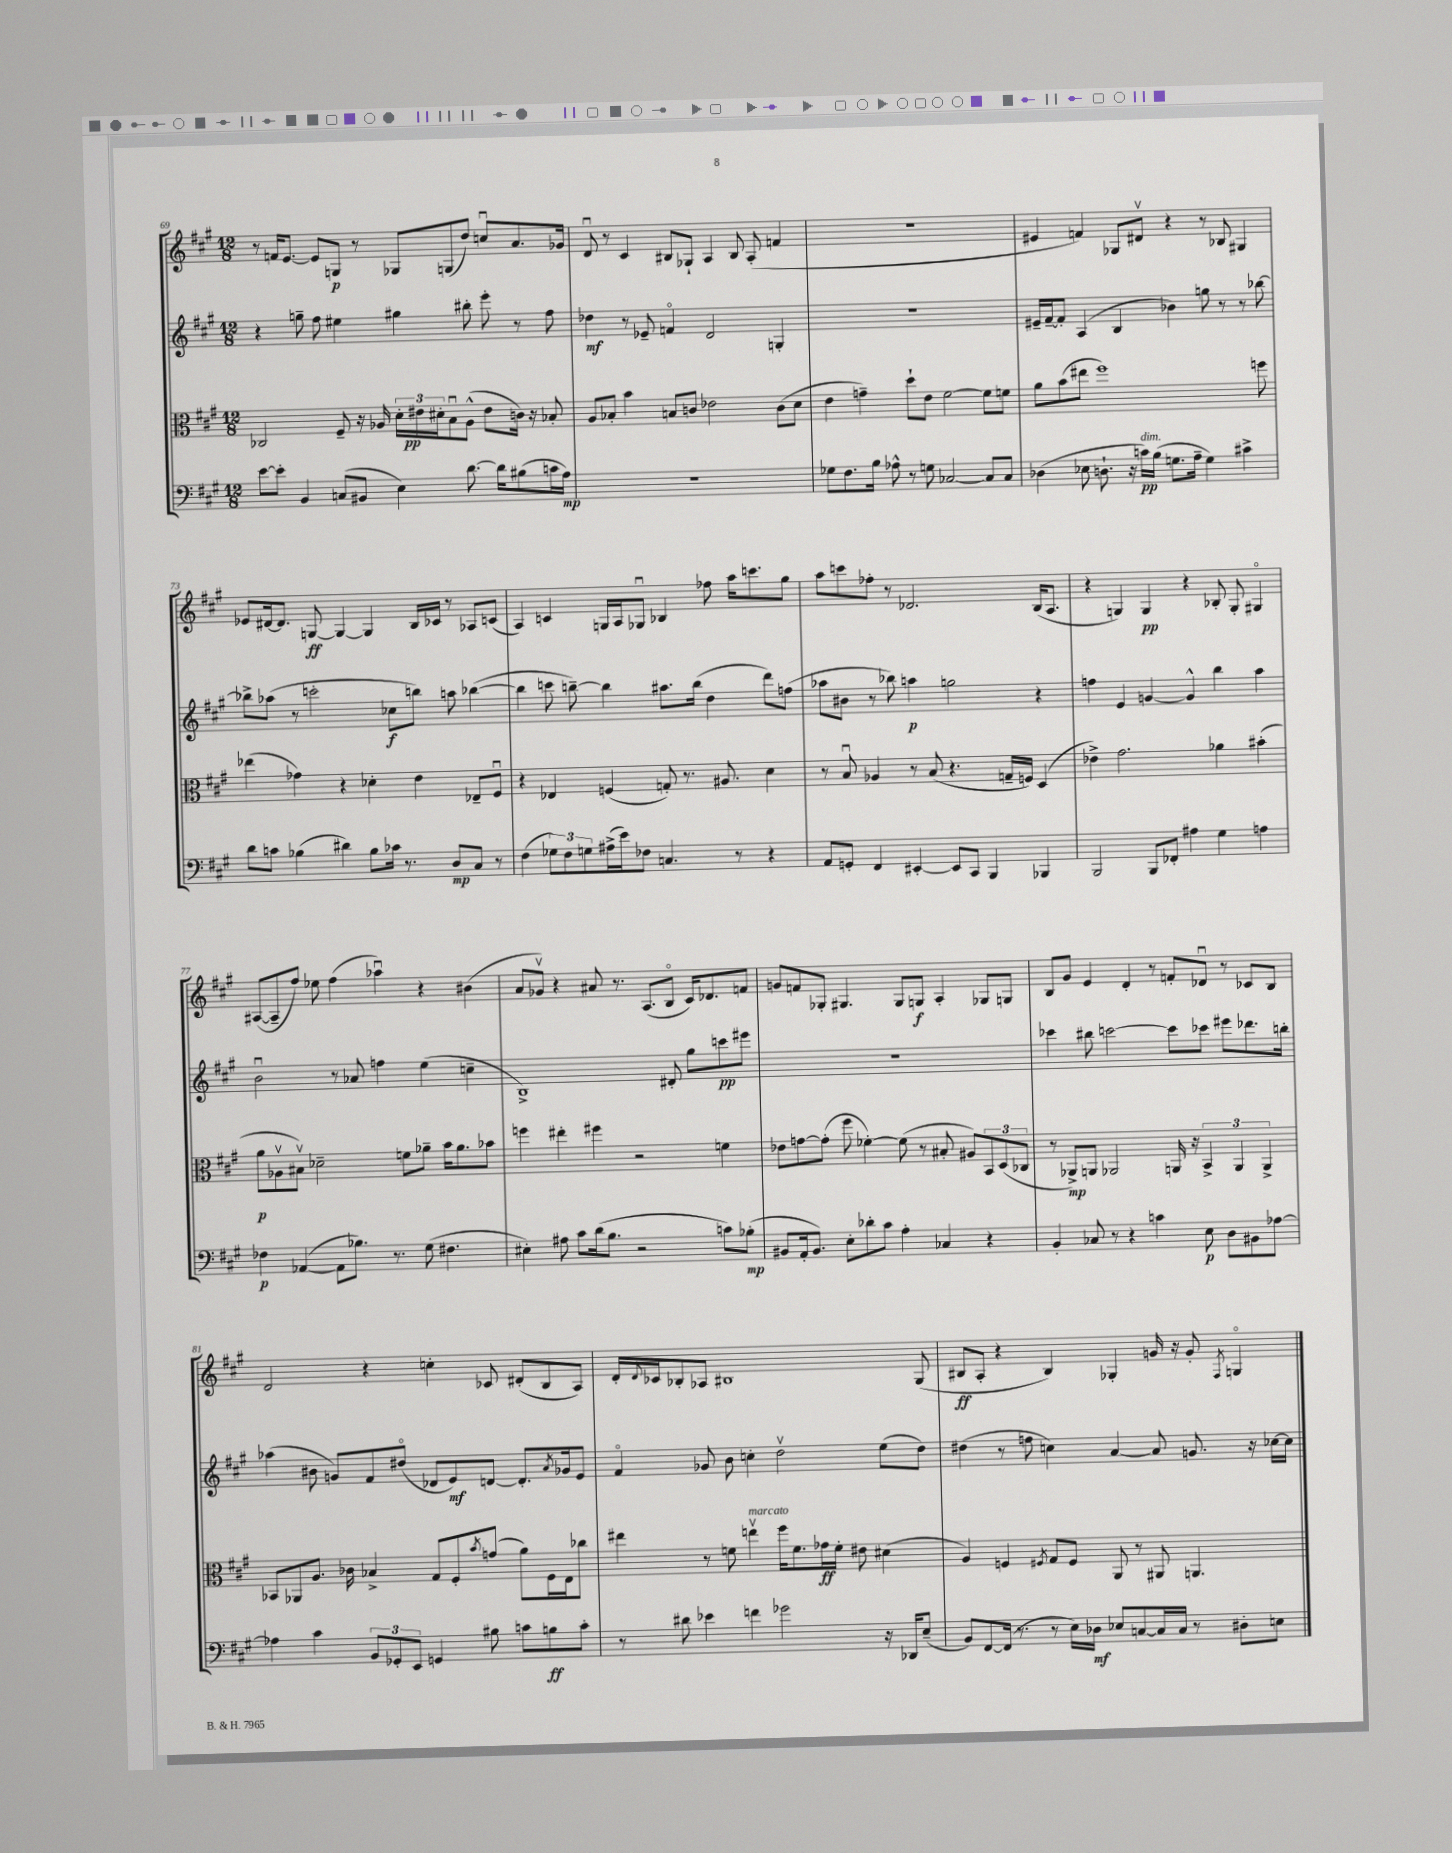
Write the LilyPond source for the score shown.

<<
\new StaffGroup <<
\new Staff = "s0" {
    \clef treble \key a \major \numericTimeSignature \time 12/8
    r8 f'16 e'8.~ e'8 g8\p r8 ges8 g8( d''8) c''8\downbow a'8. ges'16 |
    d'8\downbow r8 cis'4 bis8 ges8-! a4 bis8 a8-.( f'4 |
    R1. |
    eis'4 f'4) ges8 dis'8\upbow r4 r8 bes8 gis4 |
    ees'8 dis'16~ dis'8. g8~\ff g4~ g4 b16 ces'16 r8 aes8 c'8( |
    a4) c'4 g16 a16 ges8\downbow bes4 fes''8 a''16 c'''8. gis''8 |
    a''8 c'''8 fes''8-. r8 des'2. b16( a8. |
    r4 g4) g4\pp r4 bes8-. g8-. gis4\flageolet |
    ais8~( ais8-- fis''8) ees''8 fis''4( aes''4\downbow) r4 bis'4( |
    a'8 ges'8\upbow) r4 ais'8 r8. a8.( b8\flageolet cis'16) des'8. f'8 |
    g'8 f'8 ges8-. gis4. gis8 g8\f a4-. ges8 g8 |
    b8 gis'8 e'4 d'4-. r8 f'8-. des'8\downbow r8 ces'8 b8 |
    d'2 r4 c''4-. ces'8 dis'8-.( b8 a8) |
    d'16-. \appoggiatura { d'8 } ces'16 bes8-. aes8 bis1 gis8( |
    bis8\ff a8-. r4 bis4) ges4-. g'16 r16 g'8-. \acciaccatura { fis8 } g4\flageolet \bar "|." |
}
\new Staff = "s1" {
    \clef treble \key a \major \numericTimeSignature \time 12/8
    r4 g''8-- fis''8 eis''4 gis''4 bis''8-. e'''8-. r8 fis''8 |
    des''4\mf r8 ees'8-- f'4\flageolet d'2 g4-. |
    R1. |
    eis'16-- fis'16~-- fis'8-. a4( b4 bes'4) g''8 r8 r8 bes''8~ |
    bes''8-> aes''8( r8 c'''2-. ces''8\f b''8) a''8 bes''4~( |
    bes''4 c'''8 b''8~--) b''4 ais''8. b''16( d''4 d'''8) f''8( |
    aes''8 bis'8 r8 bes''8) a''4\p g''2 r4 |
    f''4 e'4 g'4~ g'4-^ b''4 a''4 |
    b'2\downbow r8 aes'8 f''4 e''4( c''4-- |
    b1->) dis'8-. gis''8 c'''8\pp eis'''8 |
    R1. |
    ces'''4 bis''8 c'''2~ c'''8 ces'''8 eis'''8 des'''8. b''16-. |
    aes''4( bis'8 g'8) fis'8 dis''8\flageolet( des'8 e'8\mf) d'8~ d'8.-. \acciaccatura { a'8 } ges'16 e'8 |
    fis'4\flageolet ges'8 b'8 c''4-. d''2\upbow e''8( d''8) |
    dis''4( r8 f''8 c''4) a'4~ a'8 g'8. r16 ces''16~ ces''16 \bar "|." |
}
\new Staff = "s2" {
    \clef alto \key a \major \numericTimeSignature \time 12/8
    ces2 fis8-- r16 aes16 \tuplet 3/2 { d'16-. eis'16\pp dis'16-. } b8\downbow aes8-^( eis'8 c'16) r16 bes8-. |
    a8 bes8-. b'4 b8 c'8 ees'2 c'8( d'8 |
    e'4 g'4--) d''8-! e'8 fis'2~ fis'8 f'8 |
    a'8 b'8( eis''8 fis''1) f''8 |
    ees''4( ges'4) r4 des'4-. e'4 ees8-- fis8\downbow |
    r4 ees4 f4( g8-.) r8. ais8. d'4 |
    r8 b8\downbow aes4 r8 b8( r4. g16-- f16) d4( |
    ees'4->) gis'2. aes'4 bis'4-.( |
    a'8\p aes8\upbow bis8\upbow) des'2-- f'8 aes'8-- b'16 aes'8. bes'8 |
    f''4 eis''4-. fis''4 r2 f'4 |
    ees'8 g'8~ g'8-.( fis''8 fes'4~-.) fes'8( r8 bis8-. ais8) \tuplet 3/2 { b,8 d8( ces8 } |
    r8 aes,8->\mp) a,8 aes,2 a,16 r16 \tuplet 3/2 { b,4-> a,4 a,4-> } |
    bes,8 aes,8 a8. ces'16 bes4-> gis8 fis8-. \acciaccatura { b'8 } g'8( a'8) fis16 e16 ces''8 |
    eis''4 r8 f'8 e''4\upbow^\markup { \italic "marcato" } fis''16 f'8. ges'16\ff f'16-. eis'8 dis'4( |
    a4) f4 \acciaccatura { fis8 } gis8 fis8 a,8 r8 ais,8 a,4. \bar "|." |
}
\new Staff = "s3" {
    \clef bass \key a \major \numericTimeSignature \time 12/8
    e'8~ e'8-. b,4 c8( bis,8 e4) d'8.~ d'16 bis8( c'16 a16\mp) |
    R1. |
    ges8 fis8. b16 aes8-^ r8 g8 ces2~ ces8 ces8 |
    des4( ees8 d8.-! r16 c'16\pp^\markup { \italic "dim." }) b16( g8. a16-- g4) cis'4-> |
    d'8 c'8 bes4( dis'4) bes8 ces'16 r8. d8\mp cis8 r8 |
    fis4( \tuplet 3/2 { ges8) fis8 g8 } ais16->( e'16) fes8 c4. r8 r4 |
    a,8 g,8-. fis,4 eis,4~-. eis,8 cis,8 b,,4 bes,,4 |
    b,,2 b,,8 fes,8-. ais4 gis4 a4 |
    fes4\p aes,4~( aes,8 bes8.) r8. gis8( fis4. |
    eis4-.) ais8 cis'8 d'16( b8. r2 c'8) bes8-.\mp( |
    bis,8 a,16-. bis,8.) e8-. des'8-. cis'8 a4-. ces4 r4 |
    b,4-. ces8 r8 r4 c'4 e8\p d8 bis,8 aes8~ |
    aes4 cis'4 \tuplet 3/2 { b,8 ges,8-. e,8 } g,4 bis8 c'8 b8\ff c'8-. |
    r8 dis'8 ees'4 f'4 ges'2 r16 des,16 e8--( |
    b,8) fis,8~ fis,16( r8. r8 e16) des16\mf ees8 c8~ c16 c16 r8 dis8-. e8 \bar "|." |
}
>>
>>
\layout { \context { \Score currentBarNumber = #69 } }
